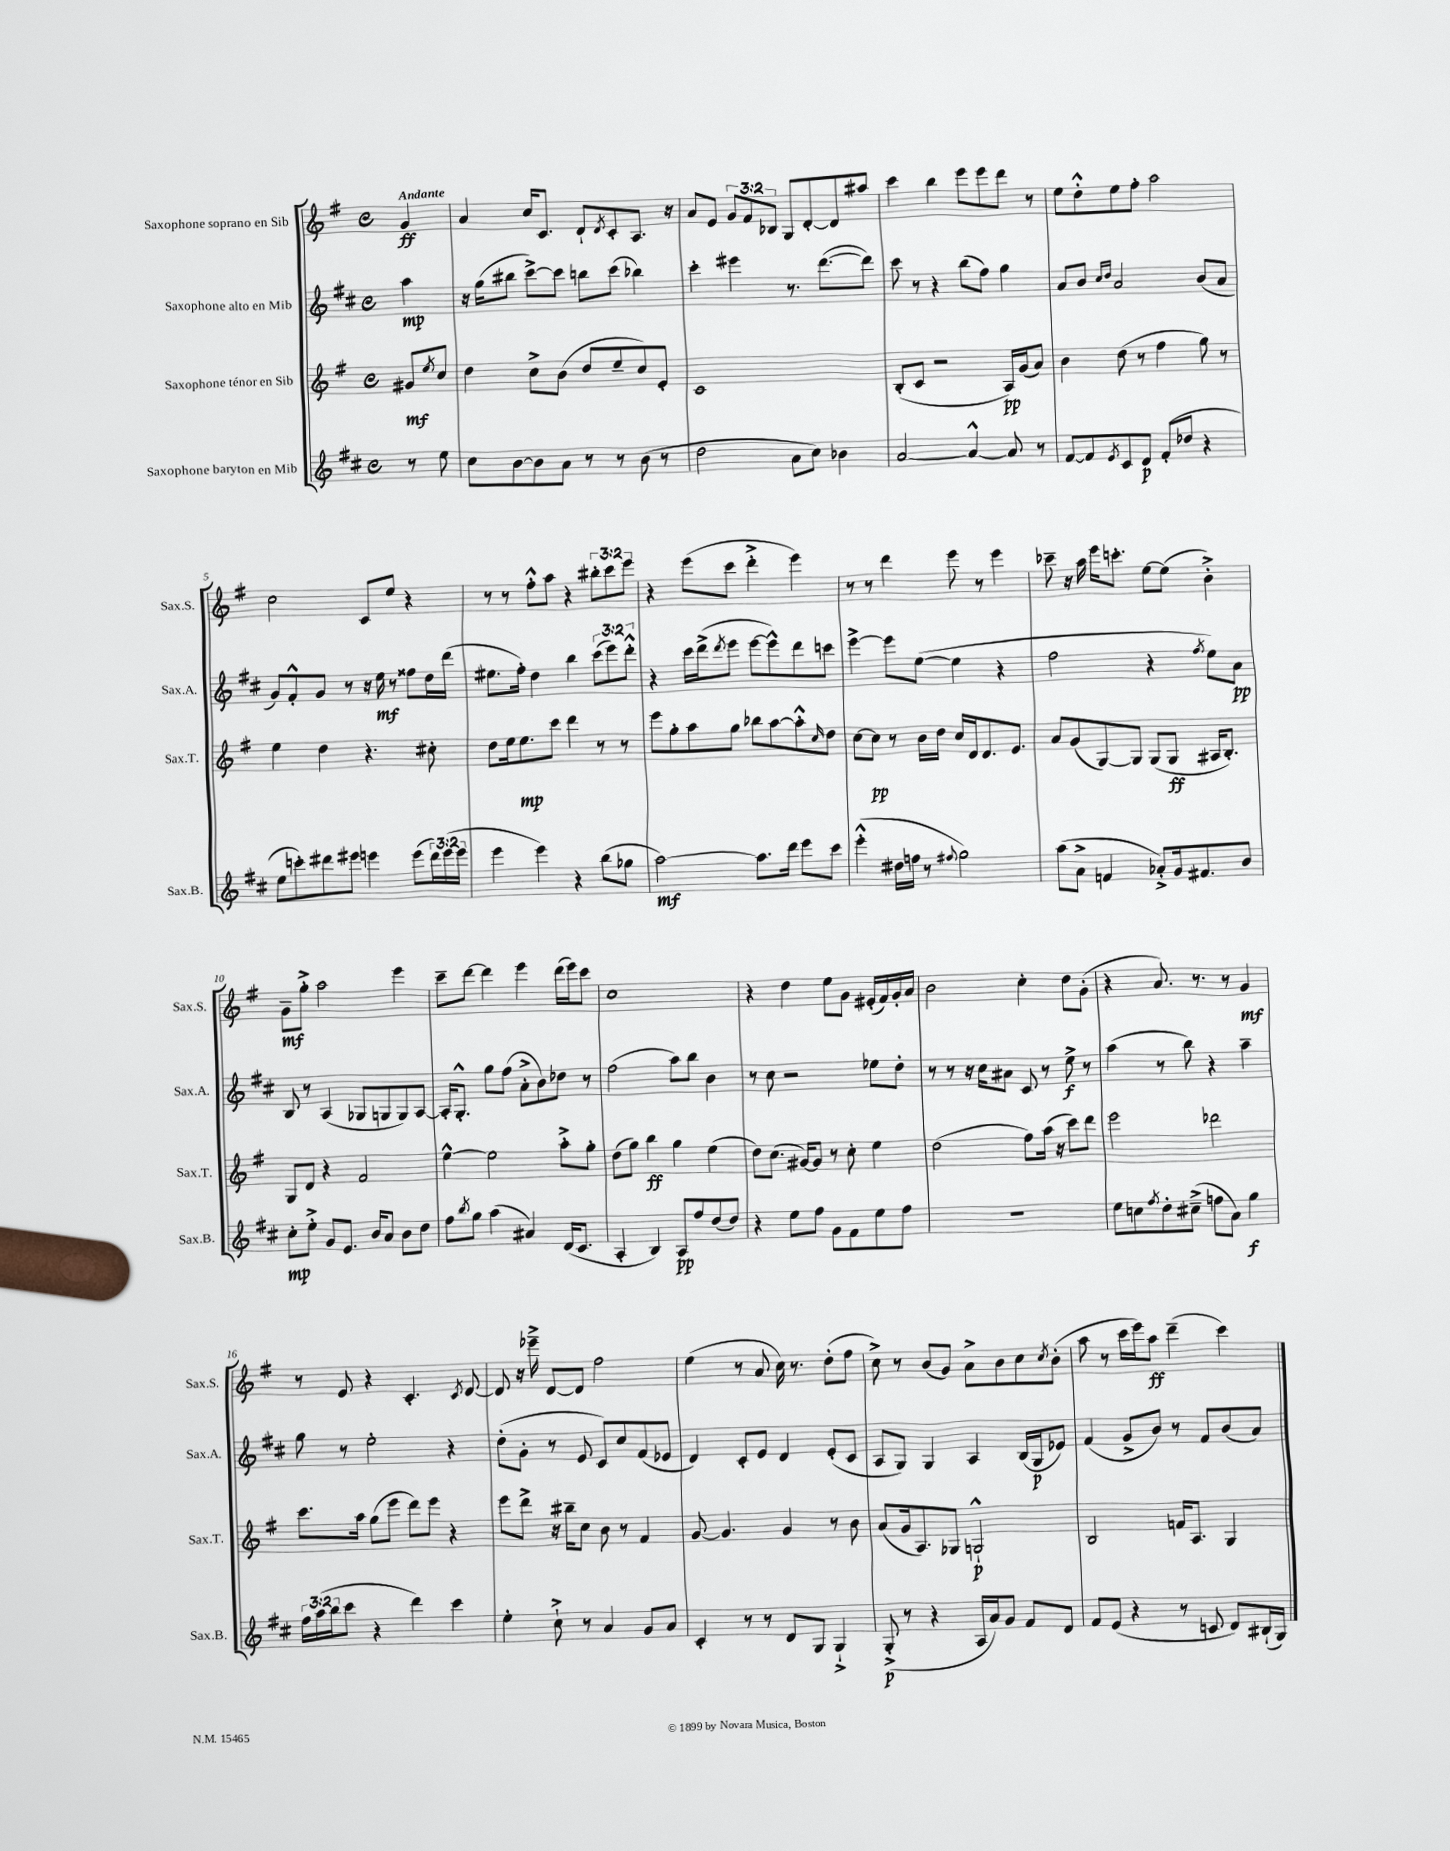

**kern	**dynam	**kern	**dynam	**kern	**dynam	**kern	**dynam
*part4	*part4	*part3	*part3	*part2	*part2	*part1	*part1
*staff4	*staff4	*staff3	*staff3	*staff2	*staff2	*staff1	*staff1
*I"Saxophone baryton en Mib	*	*I"Saxophone ténor en Sib	*	*I"Saxophone alto en Mib	*	*I"Saxophone soprano en Sib	*
*I'Sax.B.	*	*I'Sax.T.	*	*I'Sax.A.	*	*I'Sax.S.	*
*clefG2	*	*clefG2	*	*clefG2	*	*clefG2	*
*k[f#c#]	*	*k[f#]	*	*k[f#c#]	*	*k[f#]	*
*M4/4	*	*M4/4	*	*M4/4	*	*M4/4	*
*met(c)	*	*met(c)	*	*met(c)	*	*met(c)	*
=	=	=	=	=	=	=	=
!	!	!	!	!	!	!LO:TX:a:B:t=Andante	!
8r	.	8g#X/L	mf	4aa\	mp	4g/	ff
.	.	8qee/	.	.	.	.	.
8ee\	.	8cc/J	.	.	.	.	.
=1	=1	=1	=1	=1	=1	=1	=1
8cc#\L	.	4dd\	.	16r	.	4a/	.
.	.	.	.	(16gg\KL	.	.	.
[8b\	.	.	.	8bb#X\J	.	.	.
8b\]	.	8cc^\L	.	[8ccc#^\L)	.	16cc/KL	.
.	.	.	.	.	.	8.c/J	.
8a\J	.	(8b\J	.	8ccc#\J]	.	.	.
8r	.	8dd/L	.	8bbn\L	.	8d`/L	.
.	.	.	.	.	.	8qd/	.
8r	.	8ee~/	.	(8ccc#\J	.	8c'/	.
(8b\	.	8cc/)	.	4bb-X\)	.	8.A/J	.
8r	.	8e'/J	.	.	.	.	.
.	.	.	.	.	.	16r	.
=2	=2	=2	=2	=2	=2	=2	=2
2dd\	.	1c	.	4ccc#'\	.	8a/L	.
.	.	.	.	.	.	8e/J	.
.	.	.	.	4eee#X\	.	12g/L	.
.	.	.	.	.	.	12f#/	.
.	.	.	.	.	.	12B-X/J	.
8a\L	.	.	.	8.r	.	8G/L	.
8cc#\J)	.	.	.	.	.	[8d'/	.
.	.	.	.	([8.ddd\L	.	.	.
4b-X\	.	.	.	.	.	8d/]	.
.	.	.	.	8ddd\J])	.	8aa#X/J	.
=3	=3	=3	=3	=3	=3	=3	=3
[2a/	.	(8B'/L	.	8ccc#\	.	4ccc\	.
.	.	8c/J	.	8r	.	.	.
.	.	2r	.	4r	.	4bb\	.
4a^^/_	.	.	.	(8bb\L	.	8eee\L	.
.	.	.	.	8ff#\J)	.	8eee\	.
8a/]	.	16A/LL)	pp	4gg\	.	8ddd\J	.
.	.	(16g/J	.	.	.	.	.
8r	.	8a/J)	.	.	.	8r	.
=4	=4	=4	=4	=4	=4	=4	=4
[8f#/L	.	4b\	.	8a/L	.	8ee\L	.
8f#/]	.	.	.	8b/J	.	8dd'^^\	.
.	.	.	.	16qqcc#/LL	.	.	.
8qe/	.	.	.	16qqdd/JJ	.	.	.
8c#/	.	(8dd\	.	2a/	.	8ee\	.
8d/J	p	8r	.	.	.	8ff#'\J	.
(8f#'/L	.	4ff#\	.	.	.	2aa\	.
8dd-X/J	.	.	.	.	.	.	.
4r	.	8gg\)	.	(8b/L	.	.	.
.	.	8r	.	8a/J	.	.	.
!!LO:LB:g=z
=5	=5	=5	=5	=5	=5	=5	=5
8ee\L	.	4ee\	.	8g/L)	.	2cc\	.
8cccn'\)	.	.	.	8f#'^^/	.	.	.
8ddd#X\	.	4dd\	.	8g/J	.	.	.
8eee#X\J	.	.	.	8r	.	.	.
4eeen\	.	4.r	.	16r	.	8c/L	.
.	.	.	.	16ee\	mf	.	.
.	.	.	.	8r	.	8ee/J	.
(8eee\L	.	.	.	8ff##X\L	.	4r	.
24ddd#\L)	.	8cc#X'\	.	16dd\L	.	.	.
(24eee\	.	.	.	.	.	.	.
.	.	.	.	(16ddd\JJ	.	.	.
24eee\JJ	.	.	.	.	.	.	.
=6	=6	=6	=6	=6	=6	=6	=6
4eee\	.	8dd\L	.	8.ee#X\L	.	8r	.
.	.	16ee\k	.	.	.	8r	.
.	.	8.ee\	mp	16ff#'\Jk)	.	.	.
4eee\)	.	.	.	4dd\	.	8ff#'^^\L	.
.	.	8ccc\J	.	.	.	8aa\J	.
4r	.	4ddd\	.	4bb\	.	4r	.
(8bb\L	.	8r	.	(12ccc#\L	.	12bb#X'\L	.
.	.	.	.	12eee\)	.	12ccc\	.
8gg-X\J	.	8r	.	.	.	.	.
.	.	.	.	12ddd'^^\J	.	12eee\J	.
=7	=7	=7	=7	=7	=7	=7	=7
[2aa\)	mf	8eee\L	.	4r	.	4r	.
.	.	8gg'\	.	.	.	.	.
.	.	8aa\	.	16ccc#\LL	.	(8eee\L	.
.	.	.	.	(16ddd^\J	.	.	.
.	.	.	.	8qddd/	.	.	.
.	.	8gg\J	.	8eee\J	.	8ccc\J	.
8.aa\L]	.	8bb-X\L	.	[8eee\L	.	4ddd'^\	.
.	.	[8aa\	.	8eee^^\])	.	.	.
16ddd\Jk	.	.	.	.	.	.	.
8eee\L	.	8aa'^^\]	.	8ddd\	.	4eee\)	.
.	.	16qqcc/	.	.	.	.	.
8ccc#\J	.	8dd\J	.	8cccn\J	.	.	.
=8	=8	=8	=8	=8	=8	=8	=8
(4eee'^^\	.	[8cc\L	.	[4eee^\	.	8r	.
.	.	8cc\J]	pp	.	.	8r	.
16dd#X\LL	.	8r	.	8eee\L]	.	4ddd\	.
16ffn\JJ	.	.	.	.	.	.	.
8r	.	16b\LL	.	([8ee\J	.	.	.
.	.	16dd\JJ	.	.	.	.	.
8qqff#X/	.	.	.	.	.	.	.
2gg\)	.	16cc/LL	.	4ee\]	.	8eee\	.
.	.	16d/J	.	.	.	.	.
.	.	8.d/	.	.	.	8r	.
.	.	.	.	4r	.	4eee\	.
.	.	8.e/J	.	.	.	.	.
=9	=9	=9	=9	=9	=9	=9	=9
(8aa\L	.	8a/L	.	2ff#\	.	8ccc-X~\	.
8a^\J	.	(8g/	.	.	.	16r	.
.	.	.	.	.	.	16aa\	.
4fn/	.	[8G/)	.	.	.	16eee\KL	.
.	.	.	.	.	.	8.cccn'\J	.
.	.	8G/J]	.	.	.	.	.
8a-X'^/L)	.	(8G/L	.	4r	.	[8ee\L	.
16g/k	.	8G/J	ff	.	.	(8ee\J]	.
8.f#X/	.	.	.	.	.	.	.
.	.	.	.	8qff#/	.	.	.
.	.	16A#X/KL	.	8ee\L)	.	4b'^\)	.
.	.	8.B'/J)	.	.	.	.	.
8b/J	.	.	.	8a\J	pp	.	.
!!LO:LB:g=z
=10	=10	=10	=10	=10	=10	=10	=10
8cc#'\L	mp	8G/L	.	8B/	.	8g~\L	mf
8ee'^\J	.	8d/J	.	8r	.	8gg'^\J	.
8g/L	.	4r	.	(4A/	.	2aa\	.
8.e/J	.	.	.	.	.	.	.
.	.	2f#/	.	8G-X/L	.	.	.
16b/KL	.	.	.	.	.	.	.
8a/J	.	.	.	8Gn/	.	.	.
8b\L	.	.	.	8G/)	.	4eee\	.
8dd\J	.	.	.	[8A/J	.	.	.
=11	=11	=11	=11	=11	=11	=11	=11
8ff#\L	.	[4ee^^\	.	16A'/KL]	.	8ccc~\L	.
.	.	.	.	8.G'^^/J	.	.	.
8qbb/	.	.	.	.	.	.	.
8gg\J	.	.	.	.	.	[8ddd\J	.
(4aa\	.	2ee\]	.	8gg\L	.	4ddd\]	.
.	.	.	.	(8ff#\J	.	.	.
4a#X/)	.	.	.	8a'^\L	.	4eee\	.
.	.	.	.	8b\)	.	.	.
(16d/KL	.	8aa'^\L	.	8dd-X\J	.	(16ddd\LL	.
8.c#/J	.	.	.	.	.	16eee\J)	.
.	.	8gg'\J	.	8r	.	8ccc\J	.
=12	=12	=12	=12	=12	=12	=12	=12
4A'/	.	(8dd\L	.	(2ff#\	.	1cc	.
.	.	8gg\J)	.	.	.	.	.
4B/)	.	4bb\	ff	.	.	.	.
8A/L	pp	4gg\	.	8aa\L)	.	.	.
8ff#/	.	.	.	8bb\J	.	.	.
(8dd/	.	(4ee\	.	4b\	.	.	.
8dd/J)	.	.	.	.	.	.	.
=13	=13	=13	=13	=13	=13	=13	=13
4r	.	8dd\L)	.	8r	.	4r	.
.	.	(8.cc\J	.	8cc#\	.	.	.
8ee\L	.	.	.	2r	.	4dd\	.
.	.	[16g#X/KL)	.	.	.	.	.
8ff#\J	.	8g#/J]	.	.	.	.	.
8g\L	.	8r	.	.	.	8ee\L	.
8f#\	.	8cc'\	.	.	.	8g\J	.
8ee\	.	4ee\	.	8ee-X\L	.	(16e#X'/LL	.
.	.	.	.	.	.	16f#/)	.
8ff#\J	.	.	.	8dd'\J	.	16g'/	.
.	.	.	.	.	.	16a/JJ	.
=14	=14	=14	=14	=14	=14	=14	=14
1r	.	(2dd\	.	8r	.	2b\	.
.	.	.	.	8r	.	.	.
.	.	.	.	16r	.	.	.
.	.	.	.	16cc#\KL	.	.	.
.	.	.	.	8a#X\J	.	.	.
.	.	8ff#\L)	.	8c#/	.	4cc'\	.
.	.	(16aa\Jk	.	8r	.	.	.
.	.	16r	.	.	.	.	.
.	.	8ccc\L)	.	8ee^\	f	8dd\L	.
.	.	8ddd\J	.	8r	.	(8g'\J	.
=15	=15	=15	=15	=15	=15	=15	=15
8ee\L	.	2eee\	.	(4aa\	.	4r	.
8ccn\	.	.	.	.	.	.	.
8qff#/	.	.	.	.	.	.	.
8dd'\	.	.	.	8r	.	8.a/)	.
(8cc#X~^\J	.	.	.	8bb\)	.	.	.
.	.	.	.	.	.	8.r	.
8ffn\L	.	2ddd-X\	.	4r	.	.	.
8a\J)	.	.	.	.	.	8r	.
4gg\	f	.	.	4aa~\	.	4g/	mf
!!LO:LB:g=z
=16	=16	=16	=16	=16	=16	=16	=16
24ff#\LL	.	8.ccc\L	.	8gg\	.	8r	.
(24aa\	.	.	.	.	.	.	.
24bb\J	.	.	.	.	.	.	.
8ccc#\J	.	.	.	8r	.	8e/	.
.	.	16aa\Jk	.	.	.	.	.
4r	.	(8gg\L	.	2ee'\	.	4r	.
.	.	8eee\J	.	.	.	.	.
4ddd\)	.	8ddd\L)	.	.	.	4.c'/	.
.	.	8eee\J	.	.	.	.	.
4ccc#\	.	4r	.	4r	.	.	.
.	.	.	.	.	.	8qc/	.
.	.	.	.	.	.	[8d/	.
=17	=17	=17	=17	=17	=17	=17	=17
4ee'\	.	8eee\L	.	(8dd'\L	.	8d/]	.
.	.	8ddd^\J	.	8g'\J	.	16r	.
.	.	.	.	.	.	16eee-X~^\	.
8cc#`^\	.	16r	.	8r	.	[8d/L	.
.	.	16bb#X~\KL	.	.	.	.	.
8r	.	8cc\J	.	8e/	.	8d/J]	.
4a/	.	8b\	.	8c#/L)	.	2ff#\	.
.	.	8r	.	8cc#/	.	.	.
8g/L	.	4f#/	.	(8f#/	.	.	.
8a/J	.	.	.	8e-X/J	.	.	.
=18	=18	=18	=18	=18	=18	=18	=18
4c#'/	.	[8g/	.	4d/)	.	(4ee\	.
.	.	4.g/]	.	.	.	.	.
8r	.	.	.	8c#'/L	.	8r	.
8r	.	.	.	8e/J	.	8a/	.
8d/L	.	4g/	.	4d/	.	16cc\)	.
.	.	.	.	.	.	8.r	.
8G/J	.	.	.	.	.	.	.
4G`^/	.	8r	.	(8e'/L	.	(8dd'\L	.
.	.	8b\	.	8c#/J	.	8ff#\J	.
=19	=19	=19	=19	=19	=19	=19	=19
(8G'^/	p	(8a/L	.	8A/L	.	8cc^\)	.
8r	.	16g/k	.	8G/J)	.	8r	.
.	.	8.A/)	.	.	.	.	.
4r	.	.	.	4G/	.	(8b/L	.
.	.	8G-X/J	.	.	.	8g/J)	.
16A/LL	.	2Gn`^^/	p	4A/	.	8a^\L	.
16a/J)	.	.	.	.	.	.	.
8g/J	.	.	.	.	.	8b\	.
8f#/L	.	.	.	(16B/LL	.	8cc\	.
.	.	.	.	16G/J	p	.	.
.	.	.	.	.	.	8qcc/	.
8d/J	.	.	.	8e-X/J)	.	(8b'\J	.
=20	=20	=20	=20	=20	=20	=20	=20
8f#/L	.	2B/	.	(4f#/	.	8aa\	.
(8e/J	.	.	.	.	.	8r	.
4r	.	.	.	8g^/L	.	16ccc\LL	.
.	.	.	.	.	.	16eee\J)	.
.	.	.	.	8b/J)	.	8aa\J	ff
8r	.	16fn/KL	.	8r	.	(4ddd~\	.
.	.	8.A/J	.	.	.	.	.
8cn/	.	.	.	8f#/L	.	.	.
8d/L)	.	4G/	.	(8b/	.	4ccc\)	.
(16B#X`/L	.	.	.	8a/J)	.	.	.
16G/JJ)	.	.	.	.	.	.	.
==	==	==	==	==	==	==	==
*-	*-	*-	*-	*-	*-	*-	*-
